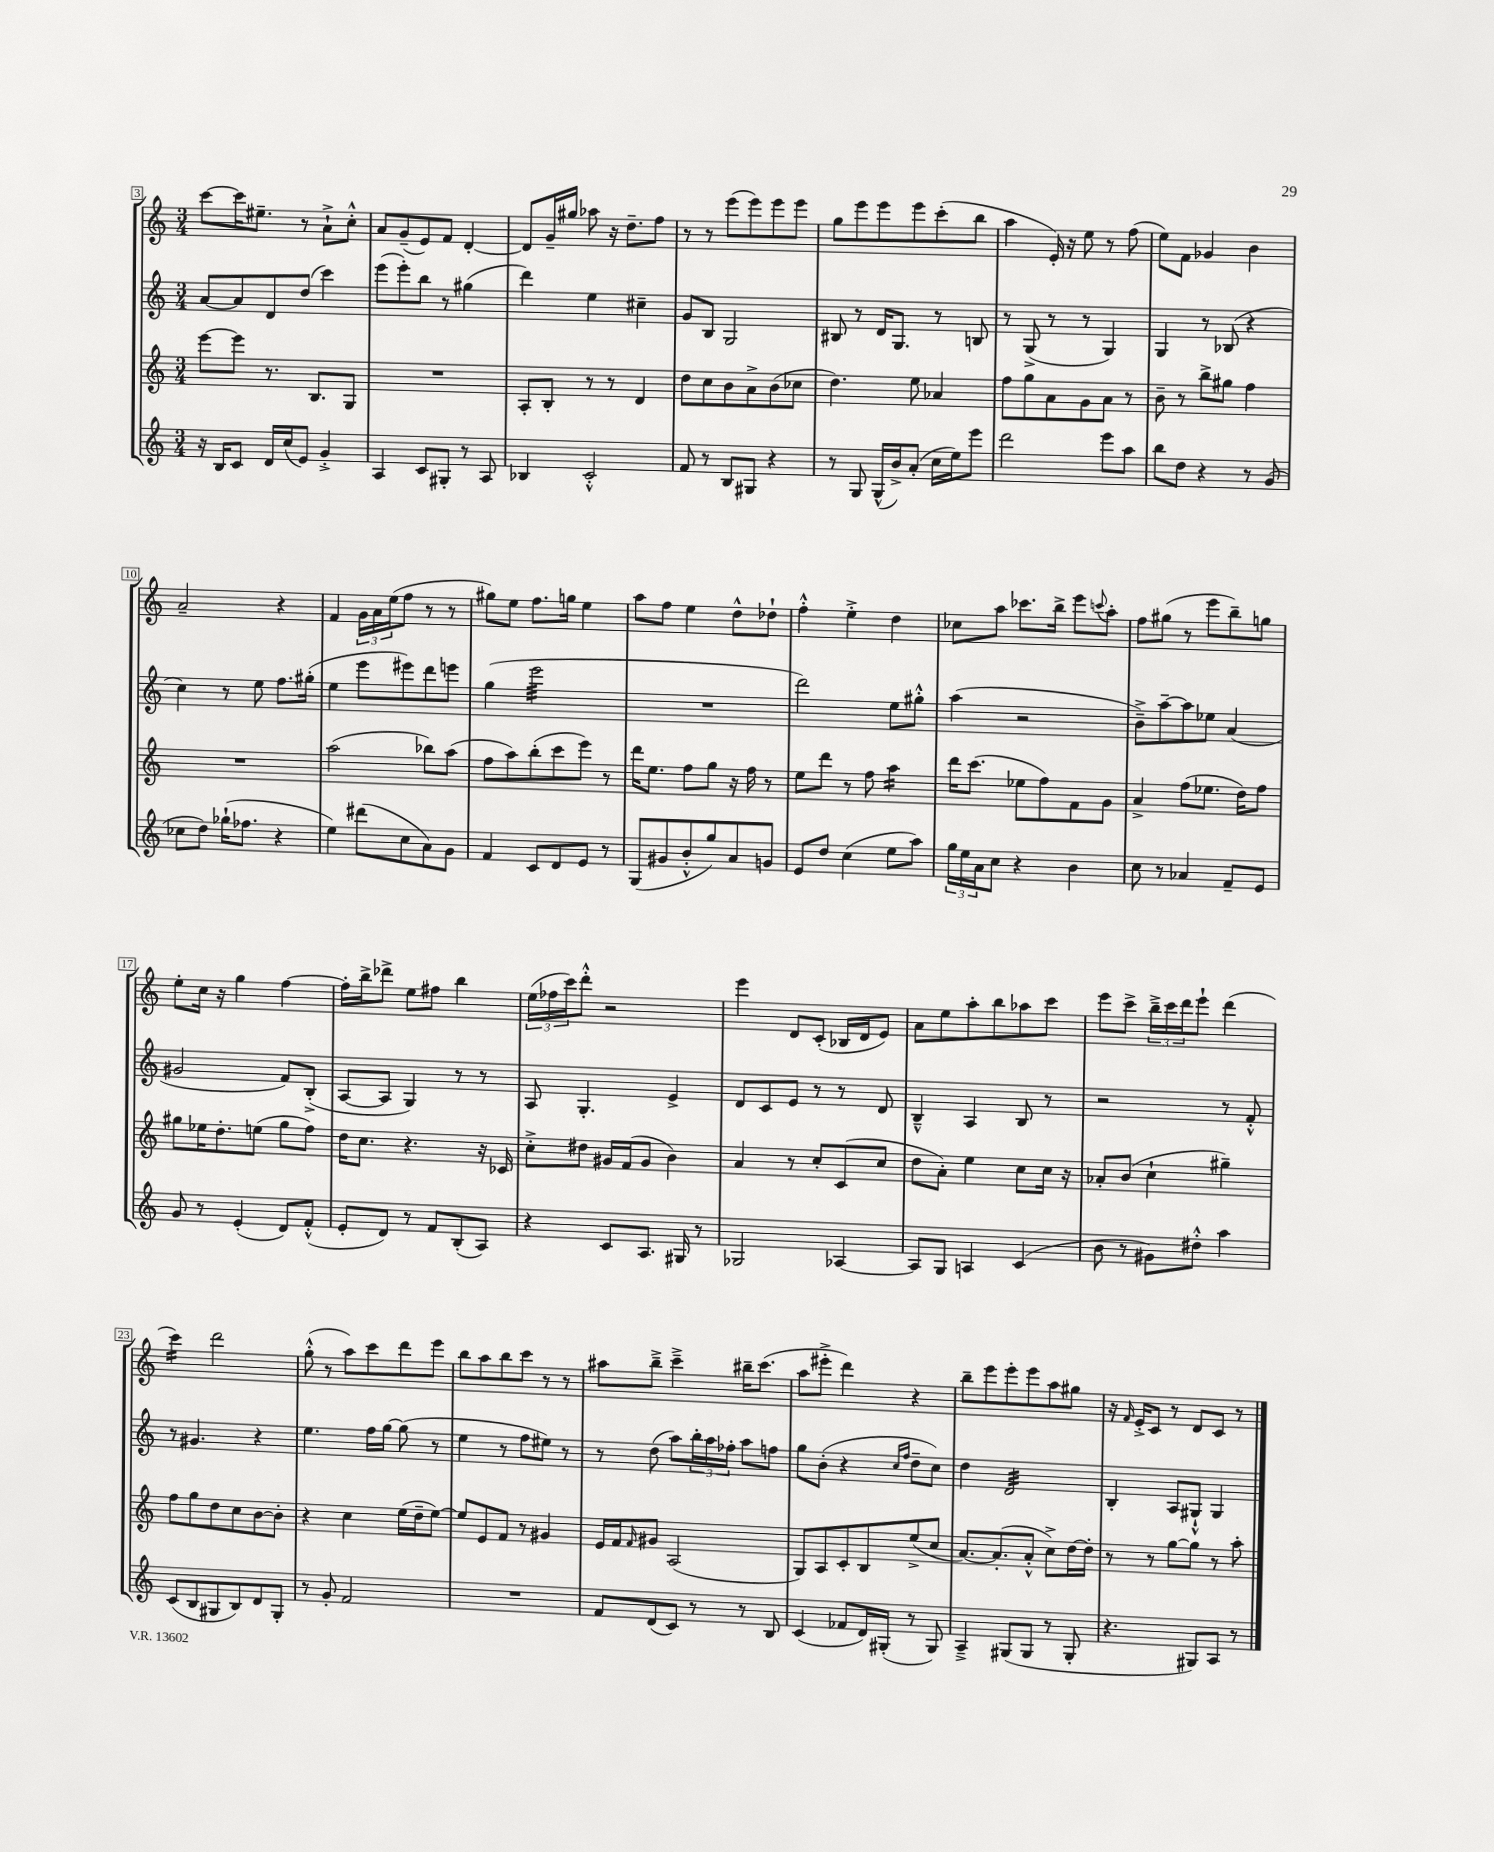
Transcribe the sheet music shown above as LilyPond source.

<<
\new StaffGroup <<
\new Staff = "s0" {
    \clef treble \key c \major \numericTimeSignature \time 3/4
    c'''8~ c'''16 eis''8.-- r8 a'8-!-> c''8-.-^ |
    a'8 g'8--( e'8) f'8 d'4~-. |
    d'8 g'16-- gis''16 aes''8 r16 d''8.-- f''8 |
    r8 r8 e'''8( e'''8) e'''8 e'''8 |
    g''8 e'''8 e'''8 e'''8 c'''8-.( b''8 |
    a''4 e'16-.) r16 e''8 r8 f''8( |
    e''8) f'8 ges'4 b'4 |
    a'2-- r4 |
    f'4 \tuplet 3/2 { g'16 a'16 e''16( } f''8 r8 r8 |
    gis''8) e''8 f''8. g''16 e''4 |
    a''8 f''8 e''4 d''8-^ des''8-! |
    f''4-.-^ e''4-.-> d''4 |
    ces''8 a''8 ces'''8. b''16-> e'''8 \appoggiatura { c'''8 } a''8-. |
    f''8 gis''8( r8 e'''8 b''8--) g''8 |
    e''8-. c''16 r16 g''4 f''4~ |
    f''16-. b''16-> des'''8-> e''8 fis''8 b''4 |
    \tuplet 3/2 { e''16( fes''16 c'''16) } d'''8-.-^ r2 |
    e'''4 d'8 c'8-.( bes16 d'16 e'8) |
    a'8 e''8 a''8-. b''8 aes''8 c'''8 |
    e'''8 c'''8-> \tuplet 3/2 { b''16---> c'''16 d'''16 } e'''8-! d'''4( |
    c'''4:16) d'''2 |
    g''8-.-^( r8 a''8) c'''8 d'''8 e'''8 |
    b''8 a''8 b''8 c'''8 r8 r8 |
    ais''8 b''8---> c'''4---> bis''16-- c'''8.( |
    a''8 eis'''8-.-> d'''4) r4 |
    b''8-- e'''8 e'''8-. e'''8 a''8 gis''8 |
    r16 \grace { f'16 } e'16-.-> c'8 r8 d'8 c'8 r8 \bar "|." |
}
\new Staff = "s1" {
    \clef treble \key c \major \numericTimeSignature \time 3/4
    a'8~ a'8 d'8 d''8( c'''4) |
    e'''8( e'''8-.) b''8 r8 gis''4( |
    d'''4) e''4 cis''4-- |
    g'8 b8 g2 |
    bis8 r8 d'16 g8. r8 b8 |
    r8 g8->( r8 r8 g4) |
    g4 r8 bes8( r4 |
    c''4) r8 e''8 f''8. gis''16-.( |
    e''4 e'''8 eis'''8) d'''8 e'''8 |
    g''4( e'''2:32 |
    R2. |
    d'''2) e''8 gis''8-.-^ |
    a''4( r2 |
    b'8--->) a''8~-- a''8 ees''8 a'4( |
    gis'2 f'8) b8-.->( |
    a8~ a8 g4) r8 r8 |
    a8 g4.-. e'4-> |
    d'8 c'8 e'8 r8 r8 d'8 |
    b4---^ a4 b8 r8 |
    r2 r8 f'8-.-^ |
    r8 gis'4. r4 |
    e''4. f''16 g''16~ g''8( r8 |
    e''4 r8 f''8 eis''8) r8 |
    r8 d''8( a''8) \tuplet 3/2 { b''16-. a''16 fes''16-. } a''8 f''8 |
    g''8 b'8-.( r4 \grace { c''16 f''16 } d''8-- c''8) |
    d''4 d'2:32 |
    b4-. a8 gis8-!-^ gis4 \bar "|." |
}
\new Staff = "s2" {
    \clef treble \key c \major \numericTimeSignature \time 3/4
    e'''8~ e'''8 r8. b8. g8 |
    R2. |
    a8-. b8-. r8 r8 d'4 |
    d''8 c''8 b'8 a'8-> b'8( ces''8 |
    d''4.) e''8 aes'4 |
    f''8 g''8 a'8 g'8 a'8 r8 |
    b'8-- r8 b''8-> gis''8 f''4 |
    R2. |
    a''2( bes''8) a''8( |
    f''8 a''8) b''8-.( c'''8 e'''8) r8 |
    d'''16 e''8. f''8 g''8 r16 f''16 r8 |
    e''8 d'''8 r8 f''8 a''4:16 |
    d'''16 c'''8.( ees''8 f''8) f'8 g'8 |
    a'4-> f''8( ees''8. d''16) f''8 |
    gis''8 ees''16 d''8.-. e''8( gis''8 f''8) |
    d''16 c''8. r4. r16 ces'16 |
    c''8-.-> dis''8 gis'16 f'16( gis'8 b'4) |
    a'4 r8 c''8-. c'8( c''8 |
    d''8 a'8-.) e''4 c''8 c''16 r16 |
    aes'8-. b'8( c''4-! gis''4--) |
    f''8 g''8 d''8 c''8 b'8~ b'8-. |
    r4 c''4 e''16( d''16-- e''8~) |
    e''8 e'8 f'8 r8 gis'4 |
    e'16 f'16 \grace { f'16 } gis'8 a2( |
    g8) a8 c'8-. b8 e''8->( c''8 |
    a'8.~) a'8.-.( a'8-.-^ c''8->) d''16~ d''16-. |
    r8 r8 g''8~ g''8 r8 a''8-. \bar "|." |
}
\new Staff = "s3" {
    \clef treble \key c \major \numericTimeSignature \time 3/4
    r16 b16 c'8 d'16 c''16( e'8) g'4-.-> |
    a4 c'8 gis8-. r8 a8 |
    bes4 c'2-.-^ |
    f'8 r8 b8 gis8 r4 |
    r8 g8 g16-^( b'16->) a'8-.( c''16 e''16) e'''8 |
    d'''2 e'''8 a''8 |
    b''8 d''8 r4 r8 g'8( |
    ces''8 d''8) ges''16-!( fes''8. r4 |
    e''4) dis'''8( c''8 a'8) g'8 |
    f'4 c'8 d'8 e'8 r8 |
    g8( gis'8 b'8-.-^ g''8) a'8 g'8 |
    e'8 d''8 c''4( e''8 a''8) |
    \tuplet 3/2 { g''16 e''16 a'16 } c''8 r4 b'4 |
    c''8 r8 aes'4 f'8-- e'8 |
    g'8 r8 e'4-.( d'8) f'8-.-^( |
    e'8-. d'8) r8 f'8 b8-.( a8) |
    r4 c'8 a8. gis16 r8 |
    ges2 aes4~ |
    aes8 g8 a4 c'4( |
    b'8 r8 gis'8) dis''8-.-^ a''4 |
    c'8( b8 gis8 b8) d'8 gis8-. |
    r8 g'8-. f'2 |
    R2. |
    f'8 d'8( c'8) r8 r8 b8 |
    c'4( fes'8 d'16) gis16-.( r8 gis8) |
    a4---> gis8( gis8 r8 gis8-. |
    r4. gis8) a8 r8 \bar "|." |
}
>>
>>
\layout { \context { \Score currentBarNumber = #3 \override BarNumber.stencil = #(make-stencil-boxer 0.1 0.3 ly:text-interface::print) } }
